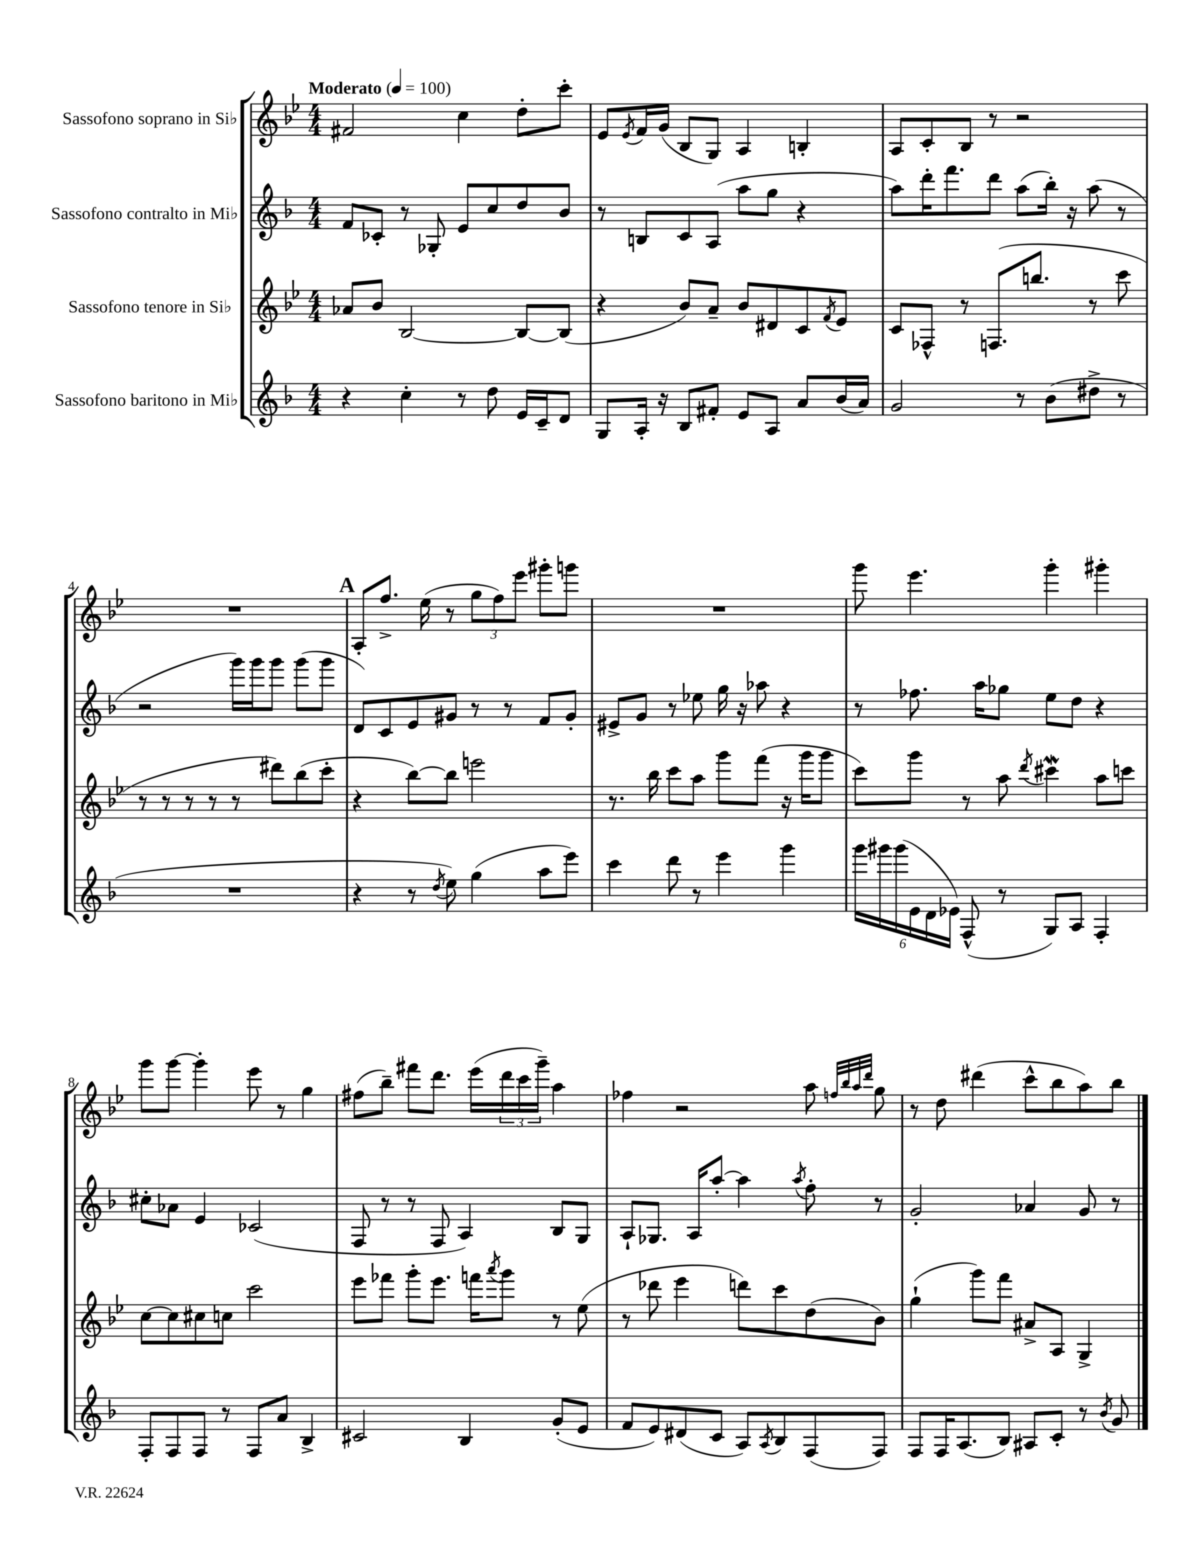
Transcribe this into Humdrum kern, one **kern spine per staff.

**kern	**kern	**kern	**kern
*part4	*part3	*part2	*part1
*staff4	*staff3	*staff2	*staff1
*I"Sassofono baritono in Mi♭	*I"Sassofono tenore in Si♭	*I"Sassofono contralto in Mi♭	*I"Sassofono soprano in Si♭
*clefG2	*clefG2	*clefG2	*clefG2
*k[b-]	*k[b-e-]	*k[b-]	*k[b-e-]
*M4/4	*M4/4	*M4/4	*M4/4
*MM100	*MM100	*MM100	*MM100
=1	=1	=1	=1
!	!	!	!LO:TX:a:B:t=Moderato
4r	8a-X/L	8f/L	2f#X/
.	8b-/J	8c-X'/J	.
4cc'\	[2B-/	8r	.
.	.	8G-X'/	.
8r	.	8e/L	4cc\
8dd\	.	8cc/	.
16e/LL	8B-/L_	8dd/	8dd'\L
16c~/J	.	.	.
8d/J	(8B-/J]	8b-/J	8ccc'\J
=2	=2	=2	=2
8G/L	4r	8r	8e-/L
.	.	.	8qe-/
16A'/Jk	.	8Bn/L	16f/L
16r	.	.	(16g/JJ
8B-/L	8b-/L)	8c/	8B-/L
8f#X'/J	8a~/J	(8A/J	8G/J)
8e/L	8b-/L	8aa\L	4A/
8A/J	8d#X/	8gg\J	.
8a/L	8c/	4r	4Bn'/
.	8qf/	.	.
(16b-/L	8e-/J	.	.
16a/JJ)	.	.	.
=3	=3	=3	=3
2g/	8c/L	8aa\L)	8A/L
.	8F-X^^/J	16ddd'\K	8c'/
.	.	8.fff\	.
.	8r	.	8B-/J
.	(8.Fn/L	8ddd\J	8r
8r	.	(8aa\L	2r
.	8.bbn/J	.	.
(8b-\L	.	16bb-'\Jk)	.
.	.	16r	.
8dd#X^\J	8r	(8aa\	.
8r	8ccc\	8r	.
!!LO:LB:g=z
=4	=4	=4	=4
1r	8r	2r	1r
.	8r	.	.
.	8r	.	.
.	8r	.	.
.	8r	16ggg\LL)	.
.	.	16ggg\J	.
.	8ddd#X\L)	8ggg\J	.
.	(8bb-\	(8ggg\L	.
.	8ccc'\J	8ggg\J	.
!!LO:REH:place=s1:t=A
=5	=5	=5	=5
4r	4r	8d/L)	8A'/L
.	.	8c/	8.ff^/J
8r	[8bb-\L)	8e/	.
.	.	.	(16ee-\
8qdd/	.	.	.
8ee\)	8bb-\J]	8g#X/J	8r
(4gg\	2eeen\	8r	12gg\L
.	.	.	12ff\)
.	.	8r	.
.	.	.	12eee-\J
8aa\L	.	8f/L	8ggg#X'\L
8eee\J)	.	8g#'/J	8gggn\J
=6	=6	=6	=6
4ccc\	8.r	8e#X^/L	1r
.	.	8g/J	.
.	16bb-\	.	.
8ddd\	8ccc\L	8r	.
8r	8aa\J	8ee-X\	.
4eee\	8ggg\L	16gg\	.
.	.	16r	.
.	(8fff\J	8aa-X\	.
4ggg\	16r	4r	.
.	16ggg\KL	.	.
.	8ggg\J	.	.
=7	=7	=7	=7
24ggg\LL	8ccc\L)	8r	8ggg\
24ggg#X\	.	.	.
(24ggg#\	.	.	.
24e\	8ggg\J	8.ff-X\	4.eee-\
24d\	.	.	.
24e-X\JJ)	.	.	.
(8F^^/	8r	.	.
.	.	16aa\KL	.
8r	8aa\	8gg-X\J	.
.	8qddd/	.	.
8G/L)	4ccc#XW\	8ee\L	4ggg'\
8A/J	.	8dd\J	.
4F'/	8aa\L	4r	4ggg#X'\
.	8cccn\J	.	.
!!LO:LB:g=z
=8	=8	=8	=8
8F'/L	[8cc\L	8cc#X'\L	8ggg\L
8F/	8cc\]	8a-X\J	[8ggg\J
8F/J	8cc#X\	4e/	4ggg'\]
8r	8ccn\J	.	.
8F/L	2ccc\	(2c-X/	8eee-\
8a/J	.	.	8r
4B-^/	.	.	4gg\
=9	=9	=9	=9
2c#X/	8eee-\L	8F/	(8ff#X\L
.	8fff-X\J	8r	8bb-~\J)
.	8ggg'\L	8r	8fff#X\L
.	8.eee-\J	8F/	8.ddd\J
4B-/	.	4A/)	.
.	16fffn\KL	.	(16eee-\LL
.	8qaaa/	.	.
.	8ggg\J	.	24ddd\
.	.	.	24ccc\
.	.	.	24ggg~\JJ)
(8g'/L	8r	8B-/L	4aa\
8e/J	(8ee-\	8G/J	.
=10	=10	=10	=10
8f/L	8r	8A`/L	4ff-X\
8e/)	8ddd-X\	8.G-X/J	.
(8d#X/	4eee-\	.	2r
.	.	16A/KL	.
8c/J	.	[8aa'/J	.
8A/L)	8dddn\L)	4aa\]	.
8qA/	.	.	.
8B-/	8ccc\	.	.
.	.	8qaa/	.
(8F/	(8dd\	8ff'\	8aa\
.	.	.	32qqffn/LLL
.	.	.	32qqbb-/
.	.	.	32qqaa/
.	.	.	32qqddd/JJJ
8F/J)	8b-\J)	8r	8gg\
=11	=11	=11	=11
8F/L	(4gg`\	2g'/	8r
16F/K	.	.	8dd\
(8.A/	.	.	.
.	8ggg\L)	.	(4ddd#X\
8B-/J)	8fff\J	.	.
8A#X/L	8a#X^/L	4a-X/	8ccc^^\L
8c'/J	8A/J	.	8bb-\
8r	4G^/	8g/	8aa\)
8qb-/	.	.	.
8g/	.	8r	8bb-\J
==	==	==	==
*-	*-	*-	*-
